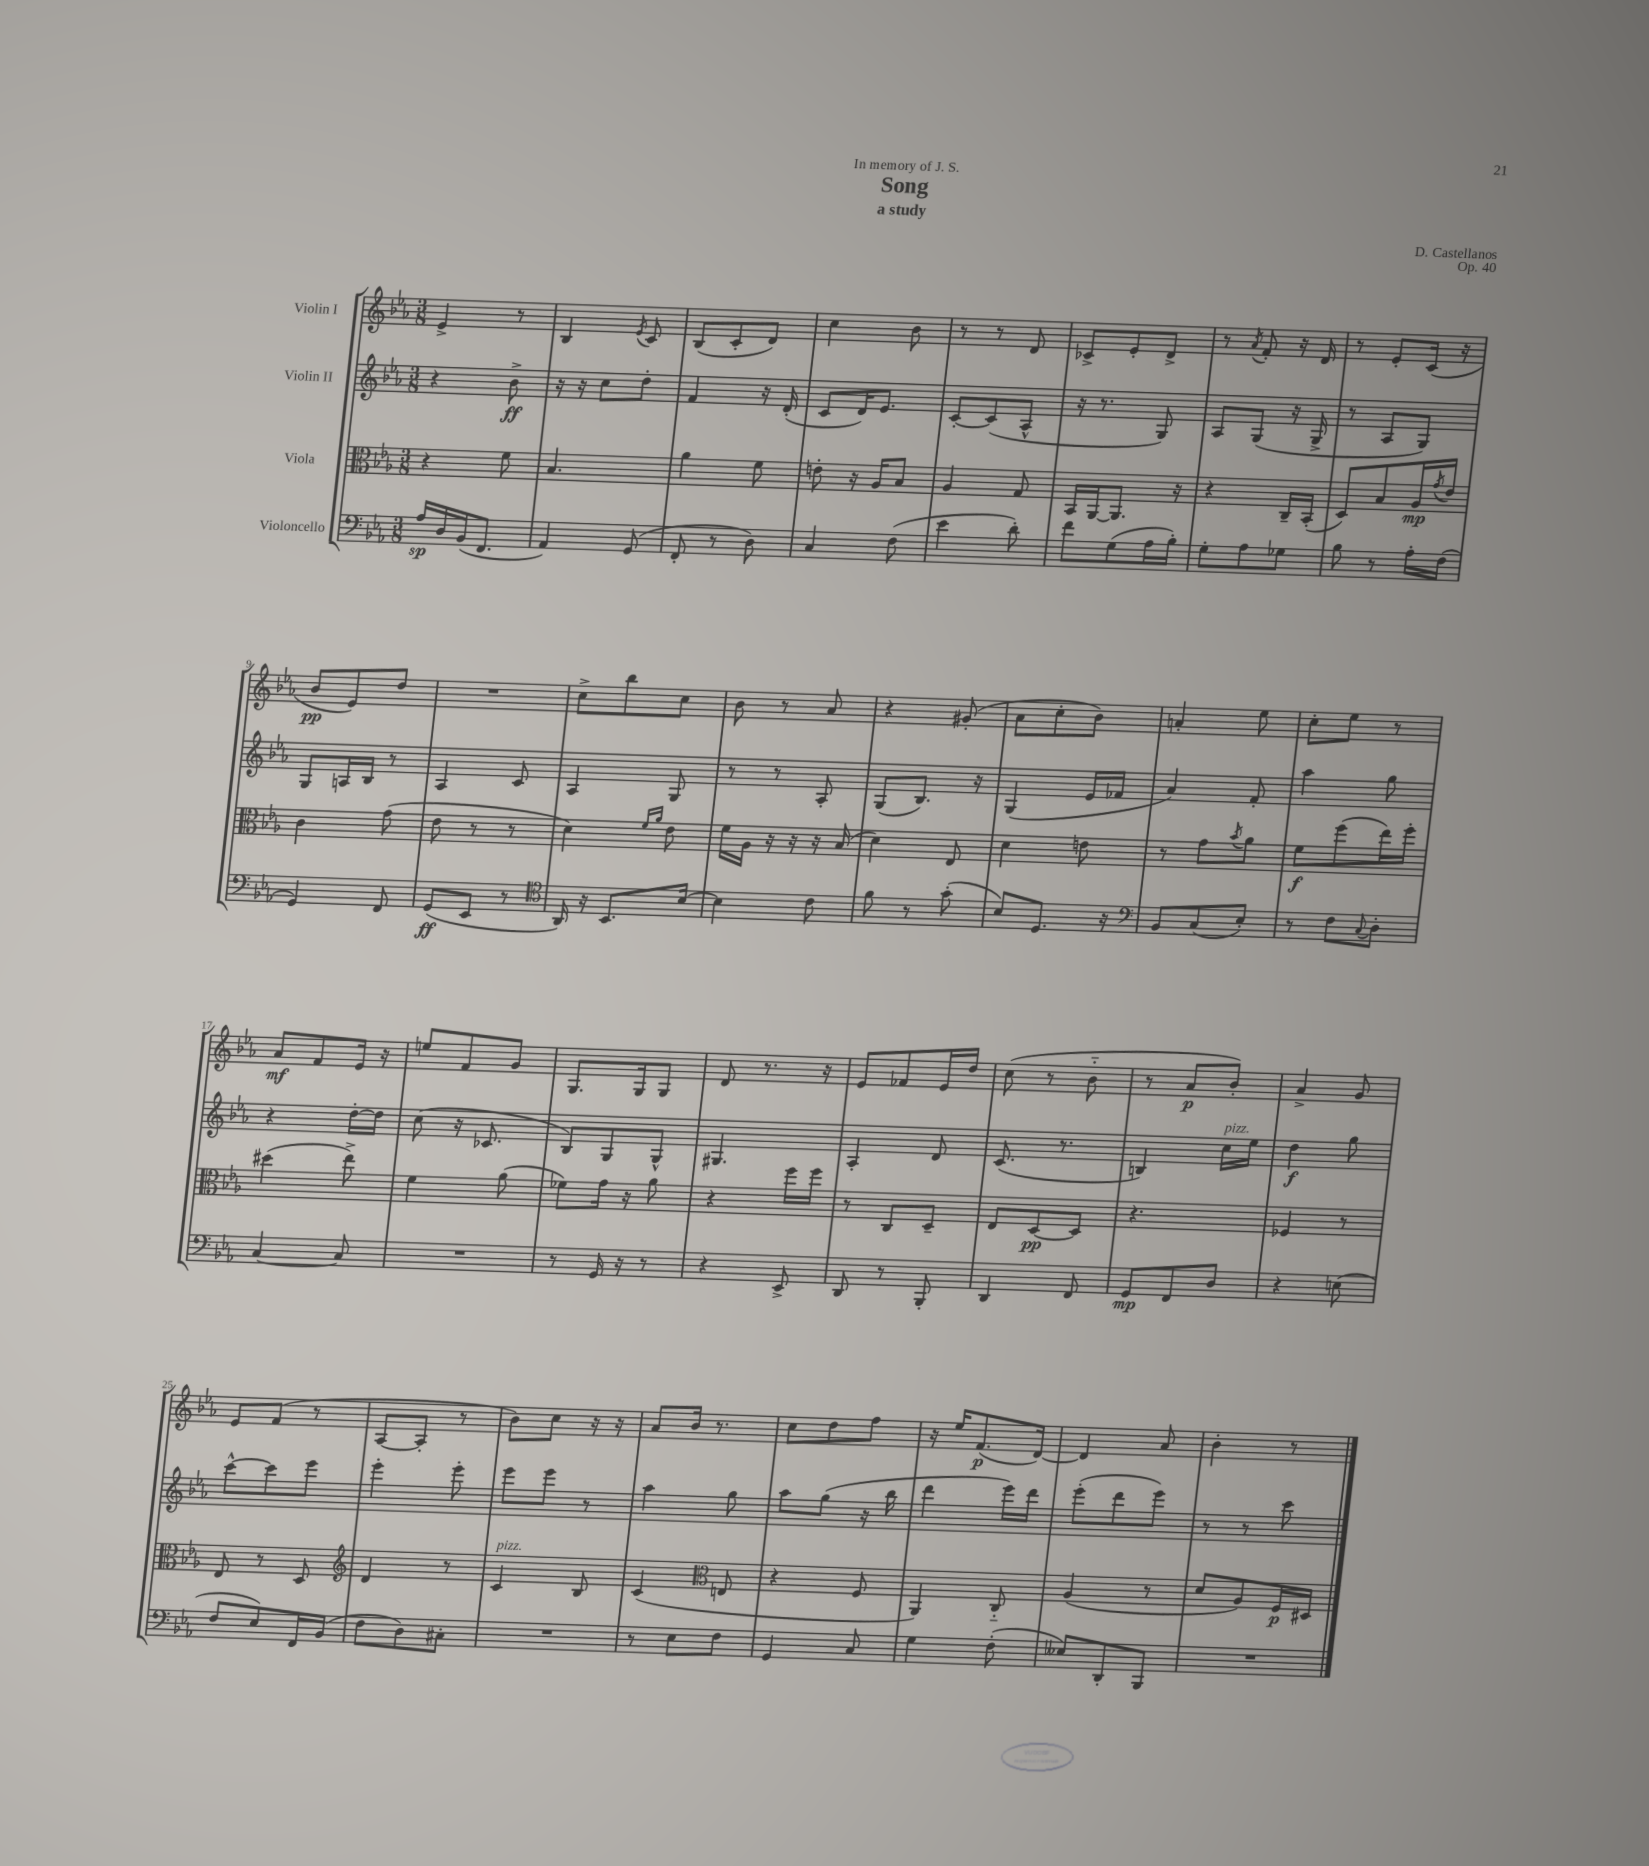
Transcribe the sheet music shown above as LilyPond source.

\header { title = "Song" composer = "D. Castellanos" subtitle = "a study" dedication = "In memory of J. S." opus = "Op. 40" }
<<
\new StaffGroup <<
\new Staff = "s0" \with { instrumentName = "Violin I" } {
    \clef treble \key ees \major \numericTimeSignature \time 3/8
    ees'4-> r8 |
    bes4 \acciaccatura { ees'8 } c'8 |
    bes8( c'8-. d'8) |
    c''4 bes'8 |
    r8 r8 d'8 |
    ces'8-> ees'8-. d'8-> |
    r8 \acciaccatura { aes'8 } f'8-. r16 d'16 |
    r8 ees'8-. c'16( r16 |
    bes'8\pp ees'8) d''8 |
    R4. |
    c''8-> bes''8 c''8 |
    bes'8 r8 aes'8 |
    r4 gis'8-.( |
    aes'8 c''8-. bes'8) |
    a'4-. ees''8 |
    c''8-. ees''8 r8 |
    aes'8\mf f'8 ees'16 r16 |
    e''8 f'8 g'8 |
    g8. g16 g8 |
    d'8 r8. r16 |
    ees'8 fes'8 ees'16 d''16 |
    c''8( r8 bes'8-_ |
    r8 aes'8\p bes'8-.) |
    aes'4-> g'8 |
    ees'8 f'8( r8 |
    aes8~ aes8-. r8 |
    bes'8) c''8 r16 r16 |
    aes'8 bes'16 r8. |
    c''8 d''8 f''8 |
    r16 ees''16 f'8.\p( d'16~) |
    d'4 aes'8 |
    bes'4-. r8 \bar "|." |
}
\new Staff = "s1" \with { instrumentName = "Violin II" } {
    \clef treble \key ees \major \numericTimeSignature \time 3/8
    r4 bes'8->\ff |
    r16 r16 c''8 d''8-. |
    f'4 r16 d'16-.( |
    c'8 d'16) ees'8. |
    c'8~-. c'8( aes8-^ |
    r16 r8. g8) |
    aes8 g8( r16 g16-> |
    r8 aes8 g8) |
    g8 a16 bes16 r8 |
    aes4 c'8 |
    aes4 g8 |
    r8 r8 aes8-. |
    g8( bes8.) r16 |
    g4( ees'16 fes'16 |
    aes'4) f'8-. |
    aes''4 g''8 |
    r4 d''16~-. d''16 |
    c''8( r16 ces'8. |
    bes8) g8 g8-^ |
    gis4. |
    aes4-. d'8 |
    c'8.( r8. |
    b4) c''16^\markup { \italic "pizz." } ees''16 |
    d''4\f g''8 |
    c'''8~-^ c'''8 ees'''8 |
    ees'''4-. ees'''8-. |
    ees'''8 ees'''8 r8 |
    aes''4 g''8 |
    aes''8 g''8( r16 bes''16 |
    d'''4 ees'''16) d'''16 |
    ees'''8-.( d'''8 ees'''8) |
    r8 r8 c'''8 \bar "|." |
}
\new Staff = "s2" \with { instrumentName = "Viola" } {
    \clef alto \key ees \major \numericTimeSignature \time 3/8
    r4 f'8 |
    bes4. |
    aes'4 f'8 |
    e'8-. r16 aes16 bes8 |
    aes4 g8 |
    bes,16 aes,16~ aes,8. r16 |
    r4 c16-- bes,16-.( |
    d8) bes8 aes16\mp \acciaccatura { g'8 } ees'16 |
    c'4 g'8( |
    ees'8 r8 r8 |
    d'4) \grace { f'16 aes'16 } ees'8 |
    f'16 aes16 r16 r16 r16 bes16( |
    d'4) ees8 |
    d'4 e'8 |
    r8 g'8 \acciaccatura { bes'8 } aes'8 |
    f'8\f f''8( ees''16) f''16-. |
    dis''4( ees''8->) |
    f'4 aes'8( |
    fes'8) g'16 r16 aes'8 |
    r4 f''16 f''16 |
    r8 c8 d8-- |
    ees8 d8~\pp d8 |
    r4. |
    fes4 r8 |
    ees8 r8 d8 |
    \clef treble d'4 r8 |
    c'4^\markup { \italic "pizz." } bes8 |
    c'4( \clef alto e8 |
    r4 f8 |
    aes,4) c8-_ |
    aes4( r8 |
    d'8 aes8) f16\p dis16 \bar "|." |
}
\new Staff = "s3" \with { instrumentName = "Violoncello" } {
    \clef bass \key ees \major \numericTimeSignature \time 3/8
    aes16\sp d16 bes,16( f,8. |
    aes,4) g,8( |
    f,8-. r8 d8) |
    c4 f8( |
    ees'4 d'8-.) |
    f'8 g8( aes16 bes16-.) |
    g8-. aes8 ges8 |
    bes8 r8 aes16-. f16( |
    g,4) f,8 |
    g,8\ff( ees,8 r8 |
    \clef tenor aes,16) r16 bes,8. bes16~ |
    bes4 c'8 |
    f'8 r8 g'8-.( |
    bes8) d8. r16 |
    \clef bass bes,8 c8( ees8-.) |
    r8 f8 \appoggiatura { c8 } d8-. |
    c4~ c8 |
    R4. |
    r8 g,16 r16 r8 |
    r4 ees,8-> |
    d,8 r8 bes,,8-. |
    d,4 f,8 |
    g,8\mp f,8 d8 |
    r4 e8( |
    f8 ees8) f,16 bes,16( |
    f8 d8) cis8-. |
    R4. |
    r8 ees8 f8 |
    g,4 c8 |
    g4 f8-.( |
    eeses8) d,8-. bes,,8 |
    R4. \bar "|." |
}
>>
>>
